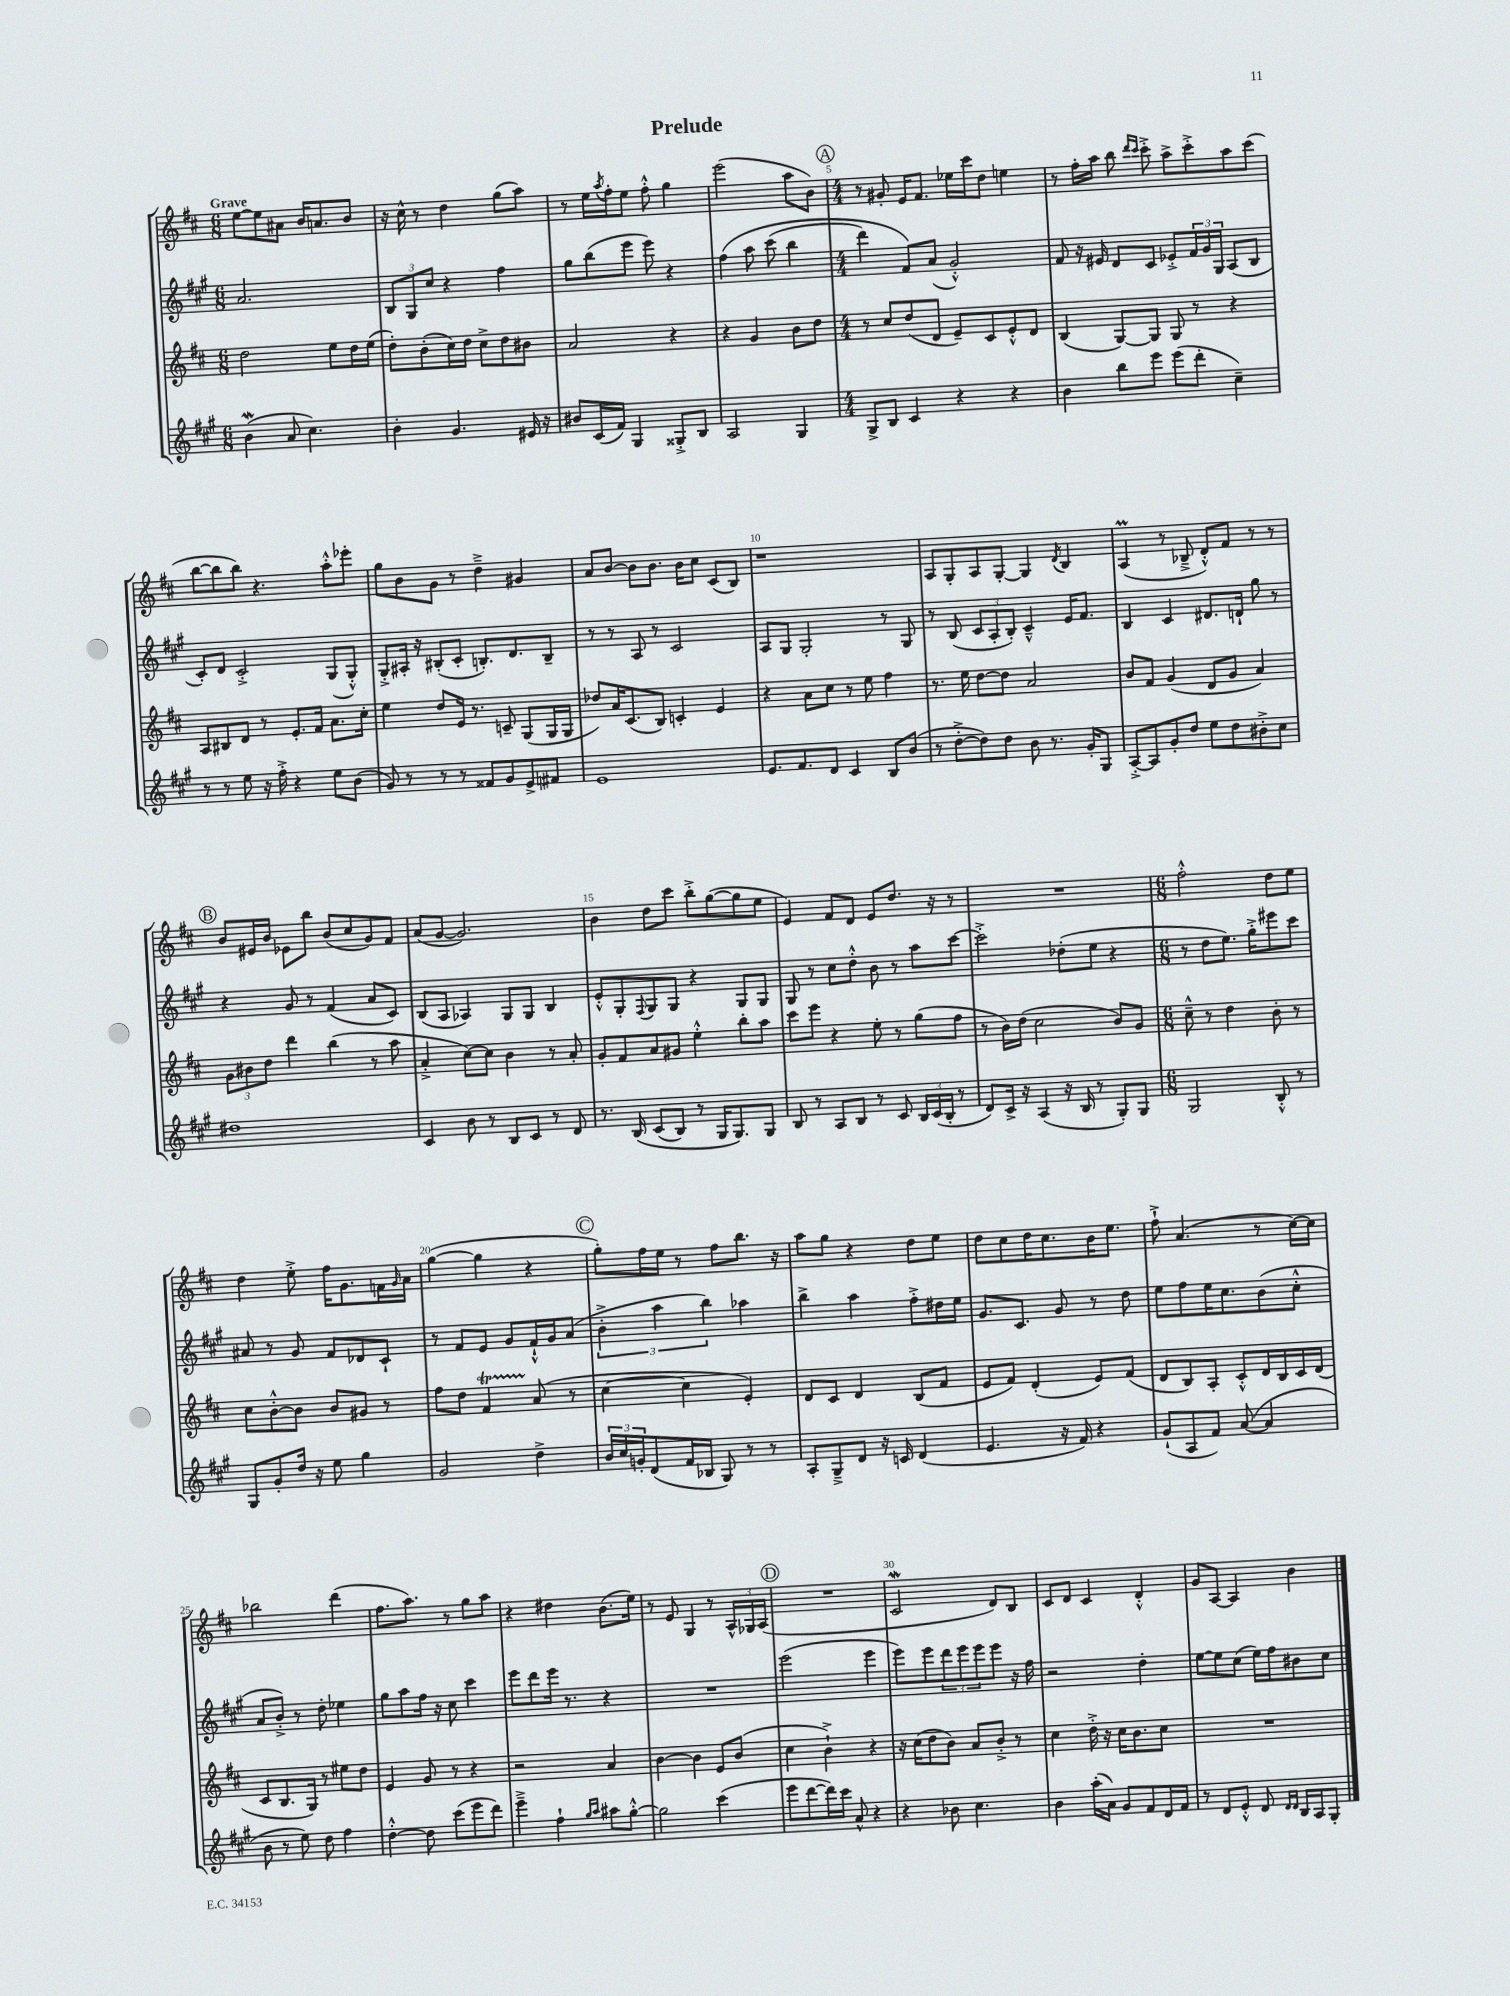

**kern	**kern	**kern	**kern
*staff4	*staff3	*staff2	*staff1
*clefG2	*clefG2	*clefG2	*clefG2
*k[f#c#g#]	*k[f#c#]	*k[f#c#g#]	*k[f#c#]
*M6/8	*M6/8	*M6/8	*M6/8
(4b	2dd	2.a	[8ee
.	.	.	8ee]
8a	.	.	8a#
4.cc#)	.	.	16b
.	.	.	8.a
.	8ee	.	.
.	16dd	.	8b
.	(16ee	.	.
=	=	=	=
4b'	8dd')	12B	16r
.	.	.	16cc#^^
.	.	12G#	.
.	(8b'	.	8r
.	.	12cc#	.
4.g#	16cc#)	4r	4dd
.	16dd	.	.
.	8cc#^	.	.
.	8dd	4ff#	(8gg
16e#	8b#	.	8aa)
16r	.	.	.
=	=	=	=
8b#	2a	8gg#	8r
(16c#	.	(8bb	16ee
.	.	.	8qaa
16f#)	.	.	16ff#'
4G#	.	8eee	8ee
.	.	8eee)	8ff#'^^
8G##'^	4r	4r	4gg
8B	.	.	.
=	=	=	=
2A	4r	&(4ff#	(2eee
.	4g	8aa	.
.	.	(8ccc#	.
4G#	8b	4bb	8aa
.	8dd	.	8b)
=	=	=	=
*M4/4	*M4/4	*M4/4	*M4/4
8G#^	8r	4ddd)	8r
8B	8cc#	.	8g#'
4c#	(8dd	8f#&)	16e
.	.	.	8.f#
.	8d	(8a	.
4r	8e~)	2g#'^^)	16ee-
.	.	.	16ccc#
.	8c#	.	8dd
4r	8e'^^	.	4ee
.	8d	.	.
=	=	=	=
4b	(4B	8f#	8r
.	.	16r	16ff#'
.	.	16e#	16aa
8bb	[8G)	8d	8bb
.	.	.	16qqddd
.	.	.	16qqccc#
8eee	8G]	8c#	8ccc#'^
(8eee	8G	8e-'^	8aa^
8ddd'	8r	24f#	8ccc#'^
.	.	24g#	.
.	.	24G#	.
4cc#~)	4r	(8A	8aa
.	.	8B	(8ccc#
=	=	=	=
8r	8A	8c#')	[8bb
8r	8B#	8d	8bb]
8ee	8d	2c#'^	8bb)
16r	8r	.	4.r
16ff#'^	.	.	.
4r	8.e'	.	.
.	16f#	.	.
8ee	8.a	(8G#	8aa'^^
(8b	.	8G#'^^)	8eee-'
.	16cc#'	.	.
=	=	=	=
8g#)	4ee	8G#'^	8gg
8r	.	16A#'	8b
.	.	16r	.
8r	8dd	(8B#'	8g
8r	16e	8c#'	8r
.	8.r	.	.
8f##	.	8.B')	4dd~^
8g#	8c~	.	.
.	.	8.d	.
8e^	(8G	.	4g#
8f#	16G	8B~	.
.	16G	.	.
=	=	=	=
1e	8dd-)	8r	8a
.	16a	8r	[8b
.	(8.c#	.	.
.	.	8A	8b]
.	8B)	8r	8.b
.	4c'	2c#	.
.	.	.	16b
.	.	.	8cc#
.	4e	.	(8c#
.	.	.	8B)
=	=	=	=
8.e	4r	8A	1r
.	.	8G#	.
8.f#	.	.	.
.	8a	2G#'	.
8d	8cc#	.	.
4c#	8r	.	.
.	8ee	.	.
8B	4ff#	8r	.
(8b	.	8G#	.
=	=	=	=
8r	8.r	8r	8A
[8dd'^	.	(8B	8G'
.	16ee	.	.
8dd])	[8dd	12c#	8A
.	.	12A'	.
8dd	8dd]	.	[8G'
.	.	12B')	.
8b	2a	4c#~^^	4G]
8.r	.	.	.
.	.	.	8qd
.	.	16e	4B
16g#'	.	8.f#	.
8G#	.	.	.
=	=	=	=
[8A'^	8b	4B	(4A
8A]	8f#	.	.
8g#'	(4g	4c#	8r
8dd	.	.	8B-~^
8ee	8d	8.d#	8d'^^)
8dd	8g	.	8f#
.	.	16d`	.
8b#'^	4a)	8gg#	8r
8cc#	.	8r	8r
=	=	=	=
1dd#	12g	4r	8b
.	12b#	.	.
.	.	.	16e#
.	12dd	.	.
.	.	.	16b
.	4ddd	8g#	8e-
.	.	8r	8bb
.	(4bb	(4f#	(8b
.	.	.	8cc#
.	8r	8a	8g)
.	8aa	8c#)	8f#
=	=	=	=
4c#	4a'^	(8B	(8a
.	.	8A	[8g
8b	[8cc#)	4A-)	2.g])
8r	8cc#]	.	.
8B	4b	8G#	.
8c#	.	8G#	.
8r	8r	4B	.
8d	8a'	.	.
=	=	=	=
8.r	8g'	8e'^^	4b
.	8f#	8G#'	.
&(16B	.	.	.
.	.	8qqF#	.
(8c#	8a	8G#	8dd
8B)	8g#	8G#	8ccc#
8r	4ee'^^	4r	8bb'^
16G#	.	.	([8gg
8.G#&)	.	.	.
.	8bb'	8G#	8gg]
8G#	8aa	8G#	8ee
=	=	=	=
8B	8ccc#	8G#	4e)
8r	8eee	8r	.
8A	4r	8cc#	8f#
8B	.	8dd'^^	8d
8r	8ee'	8b	8e
8c#	8r	8r	8.dd
24B	(8gg	8aa	.
(24c#	.	.	.
.	.	.	16r
24B'	.	.	.
8r	8ff#	[8ccc#	8r
=	=	=	=
8d)	8r	2ccc#'^]	1r
16c#^	16b)	.	.
16r	(16dd	.	.
(4A	2cc#	.	.
16r	.	(8dd-'	.
16B	.	.	.
8r	.	8ee	.
8G#')	8b)	4r	.
8G#	8g	.	.
=	=	=	=
*M6/8	*M6/8	*M6/8	*M6/8
2G#	8cc#~^^	8r	2ff#'^^
.	8r	8dd	.
.	4dd	8.ee)	.
.	.	16gg#'^	.
8B'^^	8b'	8eee#	8dd
8r	8r	8ccc#	8ee
=	=	=	=
8G#	8cc#	8a#	4dd
8g#'	[8b'^^	8r	.
16dd	8b]	8g#	8ee'^
16r	.	.	.
8ee	8b	8f#	16ff#
.	.	.	8.g
4gg#	8g#	8d-	.
.	8r	8c#`	16f
.	.	.	16qqg
.	.	.	16a
=	=	=	=
2g#	8ff#	8r	([4gg
.	8dd	8f#	.
.	4f#	8e	4gg]
.	.	8g#	.
4dd^	(8a	16f#`^^	4r
.	.	16g#	.
.	8r	(8a	.
=	=	=	=
24b	[4cc#	6b'^	8gg')
24cc#	.	.	.
24g'	.	.	.
(8d	.	.	16ff#
.	.	6aa	.
.	.	.	16ee
16f#	4cc#]	.	8r
16B-	.	.	.
.	.	6bb)	.
8G#)	.	.	8ff#
8r	4e')	4aa-	8.bb
8r	.	.	.
.	.	.	16r
=	=	=	=
8A'	8d	4bb^	8aa
8G#~^	8c#	.	8gg
8d	4d	4aa	4r
16r	.	.	.
16c	.	.	.
(4d	(8B	8ff#'^	8dd
.	8f#	16dd#	8ee
.	.	16ee	.
=	=	=	=
4.e	8e	8.g#	8dd
.	8f#)	.	8cc#
.	.	8.c#	.
.	(4d'	.	16dd
.	.	.	8.cc#
16r	.	8g#	.
16f#)	.	.	.
4r	8e)	8r	16b
.	.	.	8.ee
.	(8f#	8dd	.
=	=	=	=
(8g#`	8d	8ee	8ff#`^
8A	8B)	8ff#	(4.a
8f#)	8A'	16ee	.
.	.	8.cc#	.
([8a	8c#'^^	.	.
4a]	16d	(8b	8r
.	16B	.	.
.	16c#	8cc#'^^	[16cc#)
.	(16d	.	16cc#]
=	=	=	=
8b	8c#	8a	2bb-
8r	8.B	8b'^)	.
8ee)	.	8r	.
.	16G)	.	.
8dd	8r	8dd'	.
4ff#	8ee#	4ee-	(4ddd
.	8dd	.	.
=	=	=	=
[4dd'^^	4e	8gg#	8.ff#
.	.	8aa	.
.	.	.	8.aa)
8dd]	8g	16ff#	.
.	.	16r	.
(8ccc#	8r	8cc#	8r
8eee	4r	4ccc#	8gg
8ddd)	.	.	8aa
=	=	=	=
4eee~^	2r	8eee	4r
.	.	8ddd	.
4ff#`	.	16eee	4dd#
.	.	8.r	.
16qqgg#	.	.	.
16qqaa	.	.	.
8aa#	4a	4r	(8.b
[8gg#'^^	.	.	.
.	.	.	16ee)
=	=	=	=
2gg#]	[4b	2.r	8r
.	.	.	8e
.	4b]	.	4G
(4ccc#	8e	.	8r
.	(8b	.	24A^^
.	.	.	24G-
.	.	.	(24A
=	=	=	=
8eee	4cc#	(2eee	2.r
[8ddd	.	.	.
16ddd])	4b`^)	.	.
16ccc#	.	.	.
8a^^	.	.	.
4r	4r	4eee	.
=	=	=	=
4r	16r	8eee)	2c#
.	(16cc#	.	.
.	8dd	8eee	.
8b-	8b)	12ddd	.
.	.	12eee	.
4.cc#	8a	.	.
.	.	12eee	.
.	8b'^	8eee	8d)
.	8r	16r	8B
.	.	16ff#	.
=	=	=	=
4b	4cc#	2r	8c#
.	.	.	8d
(16aa'	16dd'^	.	4c#
16a)	16r	.	.
8g#	16cc#	.	.
.	8.b	.	.
8f#	.	4dd'	4d'^^
16d	8cc#	.	.
16f#	.	.	.
=	=	=	=
8r	2.r	[8ee	8g
8d	.	8ee]	[8A
8e'^^	.	(8cc#	4A]
8d	.	16ee)	.
.	.	16ff#	.
16qqd	.	.	.
16qqd	.	.	.
16B	.	8b#	4b
16A	.	.	.
8G#'	.	8cc#	.
==	==	==	==
*-	*-	*-	*-
